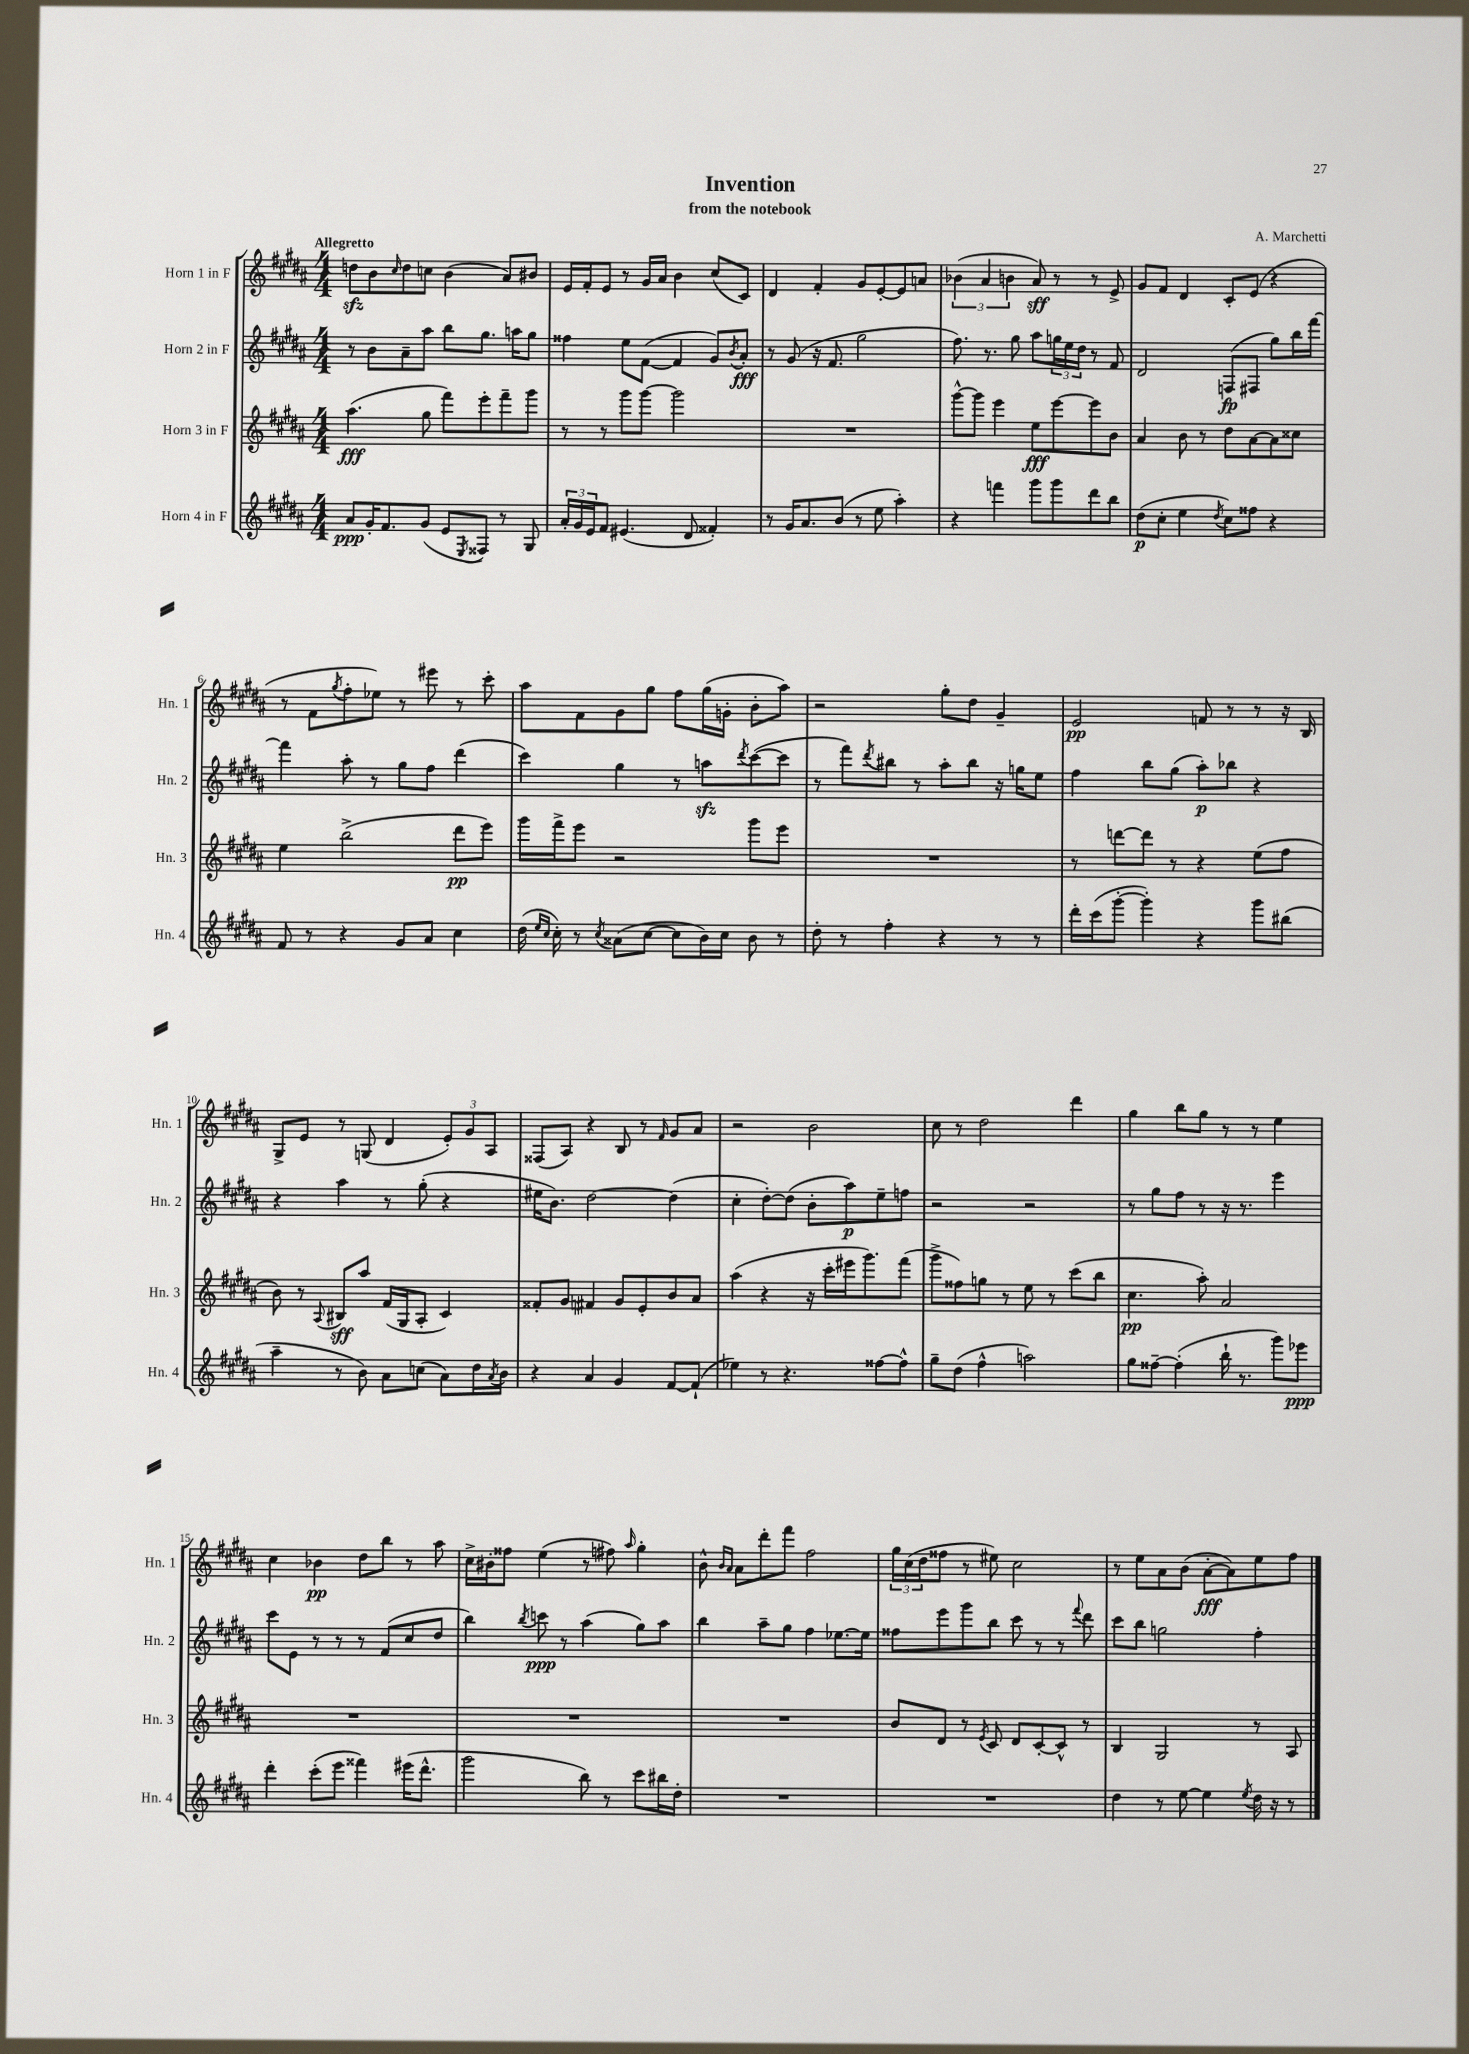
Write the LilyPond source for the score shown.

\header { title = "Invention" composer = "A. Marchetti" subtitle = "from the notebook" }
<<
\new StaffGroup <<
\new Staff = "s0" \with { instrumentName = "Horn 1 in F" shortInstrumentName = "Hn. 1" } {
    \clef treble \key b \major \numericTimeSignature \time 4/4 \tempo "Allegretto"
    d''8\sfz b'8 \grace { cis''16 } d''8 c''8 b'4( ais'8) bis'8 |
    e'16 fis'16-. e'8 r8 gis'16 ais'16 b'4 cis''8( cis'8) |
    dis'4 fis'4-. gis'8 e'8~-. e'8 a'8 |
    \tuplet 3/2 { bes'4( ais'4 b'4 } ais'8\sff) r8 r8 e'8-> |
    gis'8 fis'8 dis'4 cis'8-. e'8( r4 |
    r8 fis'8 \acciaccatura { gis''8 } fis''8-. ees''8) r8 eis'''8 r8 cis'''8-. |
    ais''8 fis'8 gis'8 gis''8 fis''8 gis''16( g'16-. b'8-. ais''8) |
    r2 gis''8-. dis''8 gis'4-- |
    e'2\pp f'8 r8 r8 r16 b16 |
    gis8-> e'8 r8 g8( dis'4 \tuplet 3/2 { e'8-.) gis'8 ais8 } |
    fisis8( ais8) r4 b8 r8 \grace { fis'16 } gis'8 ais'8 |
    r2 b'2 |
    cis''8 r8 dis''2 dis'''4 |
    gis''4 b''8 gis''8 r8 r8 e''4 |
    cis''4 bes'4\pp dis''8 b''8 r8 ais''8 |
    cis''16-> bis'16-. fisis''8 e''4( r8 fis''8) \grace { ais''16 } gis''4-. |
    b'8-^ \grace { b'16 ais'16 } ais'8 dis'''8-. fis'''8 fis''2 |
    \tuplet 3/2 { gis''16 cis''16( dis''16 } fisis''8 r8 eis''8) cis''2 |
    r8 e''8 ais'8 b'8( ais'8~-.\fff ais'8) e''8 fis''8 \bar "|." |
}
\new Staff = "s1" \with { instrumentName = "Horn 2 in F" shortInstrumentName = "Hn. 2" } {
    \clef treble \key b \major \numericTimeSignature \time 4/4
    r8 b'8 ais'8-- ais''8 b''8 gis''8. a''16 gis''8 |
    fisis''4 e''8 fis'8~( fis'4 gis'8) \acciaccatura { b'8 } ais'8-.\fff |
    r8 gis'8( r16 fis'8. gis''2 |
    fis''8.) r8. gis''8 ais''8 \tuplet 3/2 { g''16 e''16 dis''16 } r8 fis'8 |
    dis'2 f8\fp( fis8 gis''8) b''16 fis'''16~ |
    fis'''4 ais''8-. r8 gis''8 fis''8 dis'''4( |
    cis'''4) gis''4 r8 a''8\sfz \acciaccatura { dis'''8 } cis'''8~( cis'''8 |
    r8 fis'''8) \acciaccatura { dis'''8 } bis''8 r8 ais''8-. bis''8 r16 g''16 e''8 |
    fis''4 b''8 gis''8( ais''8-.\p) bes''8 r4 |
    r4 ais''4 r8 gis''8-.( r4 |
    eis''16 b'8.) dis''2~ dis''4( |
    cis''4-. dis''8~-.) dis''8( b'8-. ais''8\p) e''8-- f''8 |
    r2 r2 |
    r8 gis''8 fis''8 r8 r16 r8. e'''4 |
    cis'''8 e'8 r8 r8 r8 fis'8( cis''8 dis''8 |
    b''4) \acciaccatura { b''8 } c'''8\ppp r8 ais''4( gis''8) ais''8 |
    b''4 ais''8-- gis''8 fis''4 ees''8.~ ees''16 |
    fisis''8 e'''8 gis'''8 b''8 cis'''8 r8 r8 \appoggiatura { fis'''8 } dis'''8 |
    cis'''8 b''8 g''2 fis''4-. \bar "|." |
}
\new Staff = "s2" \with { instrumentName = "Horn 3 in F" shortInstrumentName = "Hn. 3" } {
    \clef treble \key b \major \numericTimeSignature \time 4/4
    ais''4.\fff( gis''8 fis'''8) e'''8-. fis'''8-- gis'''8 |
    r8 r8 gis'''8 gis'''8~ gis'''2 |
    R1 |
    gis'''8~-^ gis'''8 e'''4 e''8\fff e'''8~ e'''8 b'8 |
    ais'4 b'8 r8 dis''8 ais'8~ ais'8 cisis''8 |
    e''4 b''2->( dis'''8\pp e'''8) |
    gis'''16 fis'''16-> e'''8 r2 gis'''8 e'''8 |
    R1 |
    r8 d'''8~ d'''8 r8 r4 e''8( fis''8 |
    b'8) r8 \appoggiatura { ais8 } bis8\sff ais''8 fis'16( gis16 ais8-. cis'4) |
    fisis'8-. gis'8 fis'4 gis'8 e'8-. b'8 ais'8 |
    ais''4( r4 r16 cis'''16-. eis'''16 gis'''8.) fis'''8( |
    gis'''8-> fisis''8) g''8 r8 e''8 r8 cis'''8( b''8 |
    cis''4.\pp ais''8-.) ais'2 |
    R1 |
    R1 |
    R1 |
    b'8 dis'8 r8 \acciaccatura { e'8 } cis'8 dis'8 cis'8~-. cis'8-^ r8 |
    b4 gis2 r8 ais8 \bar "|." |
}
\new Staff = "s3" \with { instrumentName = "Horn 4 in F" shortInstrumentName = "Hn. 4" } {
    \clef treble \key b \major \numericTimeSignature \time 4/4
    ais'8\ppp gis'16-. fis'8. gis'8( e'8 \acciaccatura { e8 } fisis8) r8 gis8 |
    \tuplet 3/2 { ais'16-. gis'16 e'16 } fis'8 eis'4.( dis'8 fisis'4-.) |
    r8 gis'16 ais'8. b'8( r8 e''8 ais''4-.) |
    r4 f'''4 gis'''8 gis'''8 dis'''8 b''8 |
    dis''8\p( cis''8-. e''4 \acciaccatura { dis''8 } cis''8) fisis''8 r4 |
    fis'8 r8 r4 gis'8 ais'8 cis''4 |
    dis''16( \grace { e''16 cis''16 } cis''16-.) r8 \acciaccatura { cis''8 } aisis'8( cis''8~ cis''8 b'16) cis''16 b'8 r8 |
    dis''8-. r8 fis''4-. r4 r8 r8 |
    dis'''16-. cis'''16( gis'''8~-. gis'''4-.) r4 gis'''8 bis''8( |
    ais''4-- r8 b'8) ais'8 c''8( ais'8) dis''16 \acciaccatura { ais'8 } b'16 |
    r4 ais'4 gis'4 fis'8~ fis'8-!( |
    ees''4) r8 r4. fisis''8~ fisis''8-^ |
    gis''8-- dis''8( fis''4-^ a''2) |
    gis''8 fisis''8~-- fisis''4-.( b''16-! r8. gis'''8) ees'''8\ppp |
    dis'''4-. cis'''8-.( e'''8 fisis'''4) eis'''16( dis'''8.-^ |
    gis'''2 b''8) r8 cis'''8 bis''16 dis''16-. |
    R1 |
    R1 |
    dis''4 r8 e''8~ e''4 \acciaccatura { e''8 } dis''16 r16 r8 \bar "|." |
}
>>
>>
